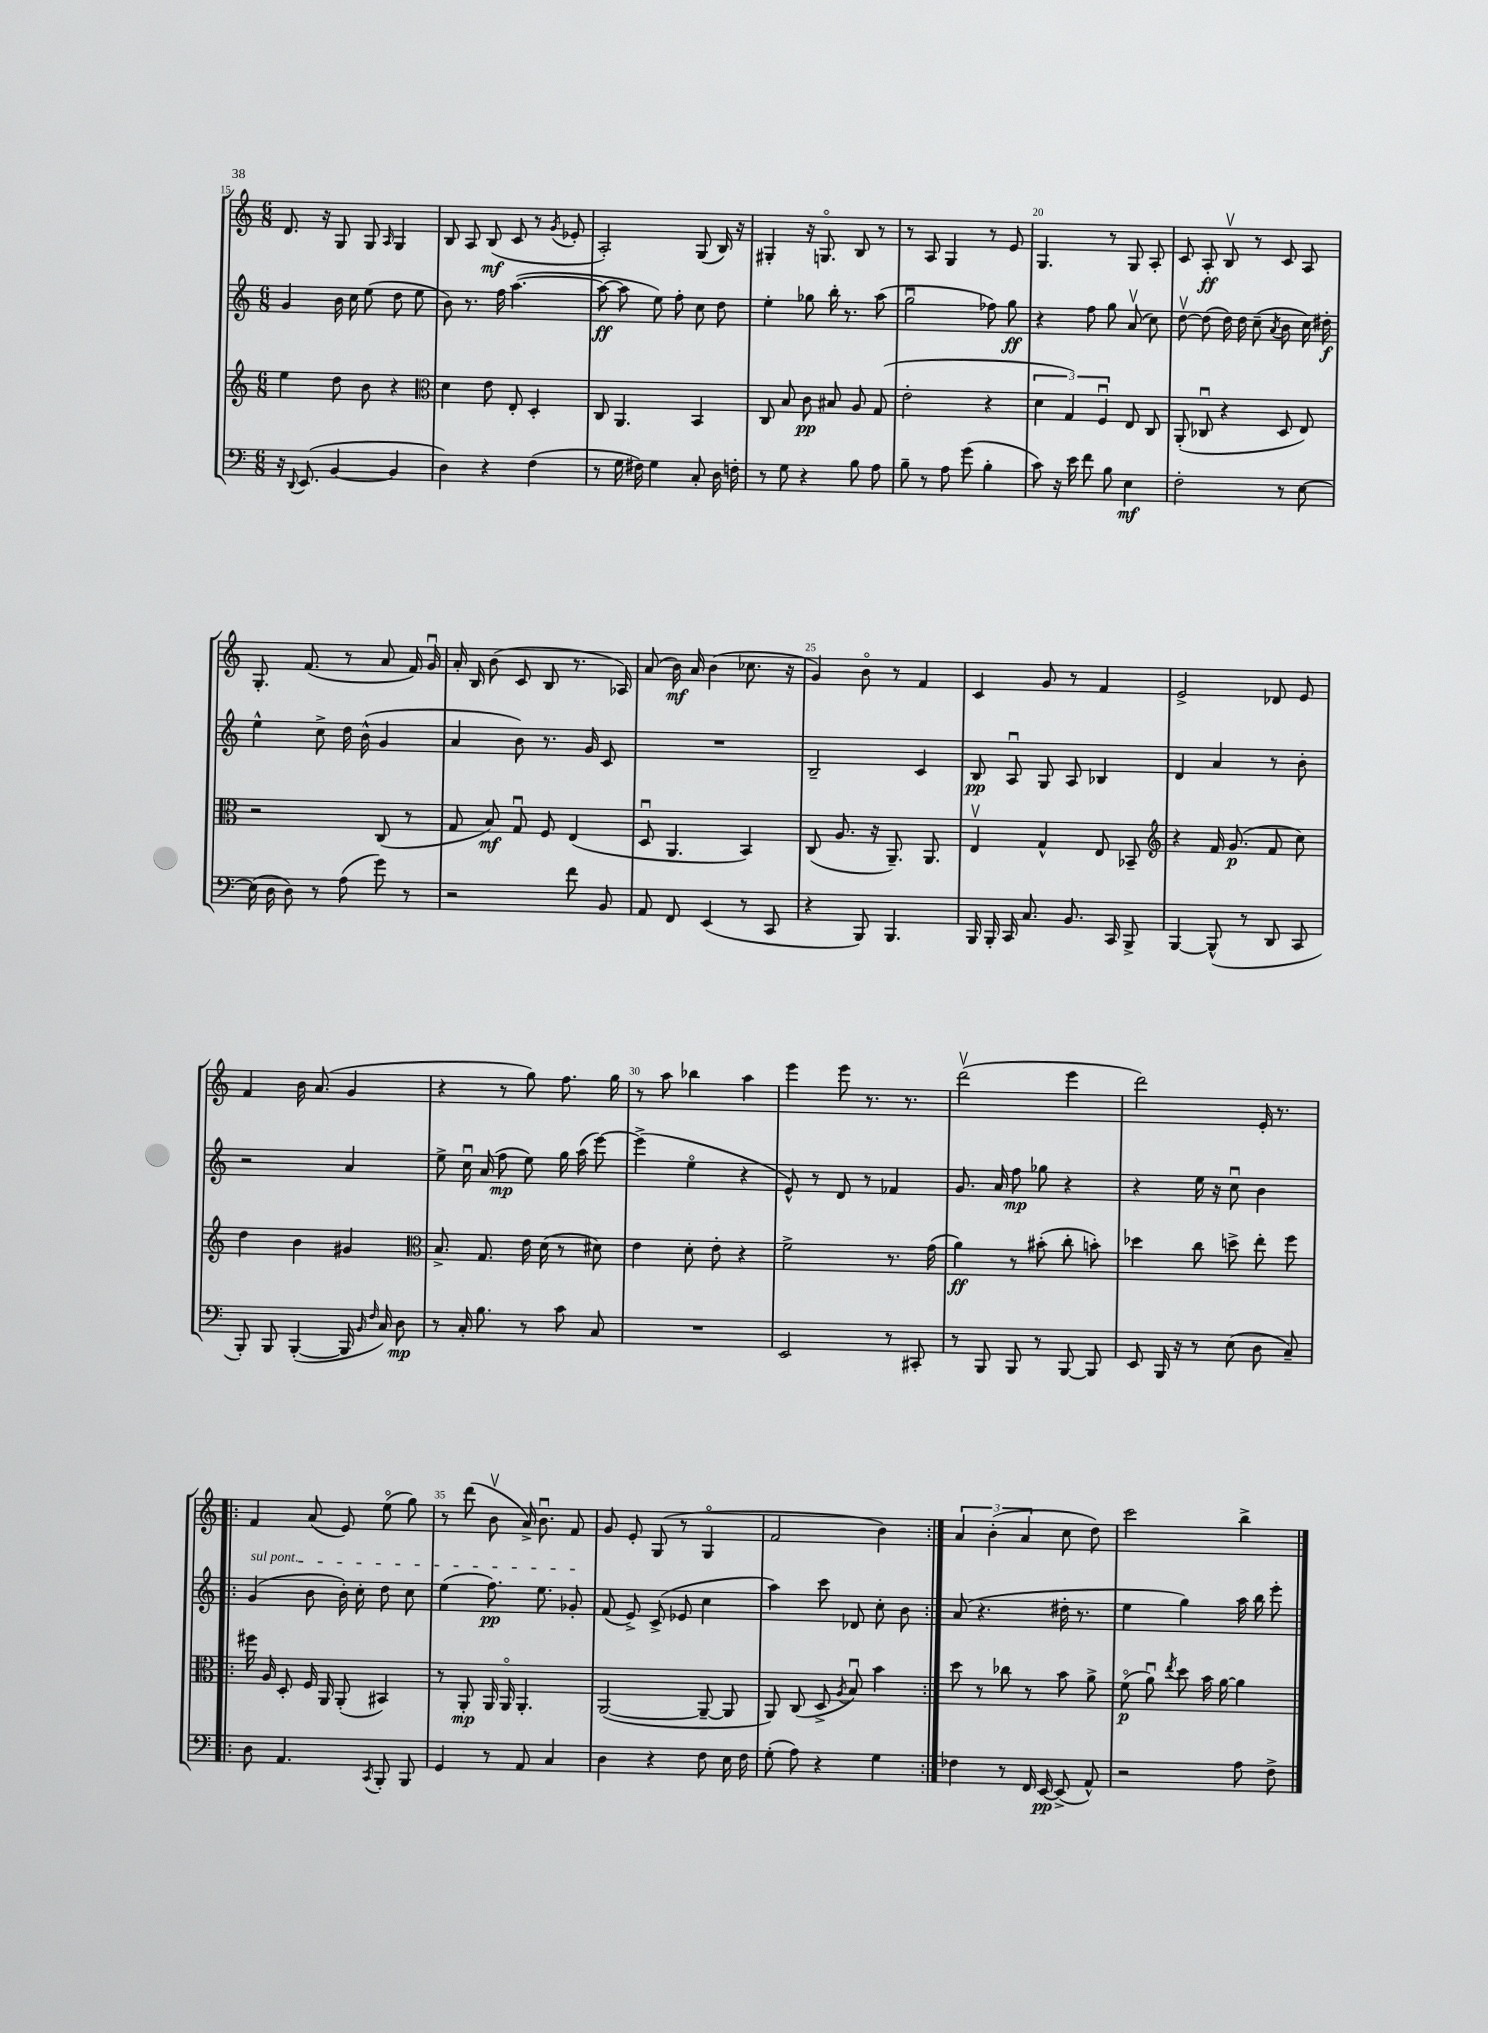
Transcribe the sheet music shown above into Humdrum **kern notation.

**kern	**dynam	**kern	**dynam	**kern	**dynam	**kern	**dynam
*part4	*part4	*part3	*part3	*part2	*part2	*part1	*part1
*staff4	*staff4	*staff3	*staff3	*staff2	*staff2	*staff1	*staff1
*clefF4	*	*clefG2	*	*clefG2	*	*clefG2	*
*k[]	*	*k[]	*	*k[]	*	*k[]	*
*M6/8	*	*M6/8	*	*M6/8	*	*M6/8	*
=15	=15	=15	=15	=15	=15	=15	=15
16r	.	4ee\	.	4g/	.	8.d/	.
8qqDD/	.	.	.	.	.	.	.
(8.EE/	.	.	.	.	.	.	.
.	.	.	.	.	.	16r	.
[4BB/	.	8dd\	.	16b\	.	8G/	.
.	.	.	.	16cc\	.	.	.
.	.	8b\	.	(8ee\	.	8G/	.
.	.	.	.	.	.	16qqA/	.
4BB/]	.	4r	.	8dd\	.	4G/	.
.	.	.	.	8ee\	.	.	.
=16	=16	=16	=16	=16	=16	=16	=16
*	*	*clefC3	*	*	*	*	*
4D\)	.	4d\	.	8b\)	.	8B/	.
.	.	.	.	8.r	.	8A/	.
4r	.	8e\	.	.	.	(8B/	mf
.	.	.	.	16ff\	.	.	.
.	.	8E'/	.	([4.aa\	.	8c/	.
(4F\	.	4D'/	.	.	.	8r	.
.	.	.	.	.	.	8qg/	.
.	.	.	.	.	.	8e-X'/	.
=17	=17	=17	=17	=17	=17	=17	=17
8r	.	8C/	.	8aa\_	ff	2A'/)	.
16G\	.	4.AA/	.	8aa\]	.	.	.
16F#X\)	.	.	.	.	.	.	.
4G\	.	.	.	8ee\)	.	.	.
.	.	.	.	8ff'\	.	.	.
8C'/	.	4BB/	.	8cc\	.	(8G/	.
16D\	.	.	.	8dd\	.	16B/)	.
16Fn'\	.	.	.	.	.	16r	.
=18	=18	=18	=18	=18	=18	=18	=18
8r	.	8C/	.	4ee'\	.	4G#X'/	.
8G\	.	8B/	.	.	.	.	.
4r	.	8c\	pp	8gg-X\	.	16r	.
.	.	.	.	.	.	8.Gn/	.
.	.	8B#X/	.	16bb'\	.	.	.
.	.	.	.	8.r	.	.	.
8B\	.	8A/	.	.	.	8B/	.
8A\	.	(8G/	.	(8aa\	.	8r	.
=19	=19	=19	=19	=19	=19	=19	=19
8B~\	.	2e'\	.	2ggu\	.	8r	.
8r	.	.	.	.	.	8A/	.
8A\	.	.	.	.	.	4G/	.
(8g\	.	.	.	.	.	.	.
4B'\	.	4r	.	8ff-X\)	.	8r	.
.	.	.	.	8gg\	ff	8e/	.
=20	=20	=20	=20	=20	=20	=20	=20
8c\)	.	6d\	.	4r	.	4.G/	.
16r	.	.	.	.	.	.	.
.	.	6G/)	.	.	.	.	.
16e\	.	.	.	.	.	.	.
8f\	.	.	.	8ff\	.	.	.
.	.	6Fu/	.	.	.	.	.
8B\	.	.	.	8gg\	.	8r	.
4E\	mf	8E/	.	(8av/	.	8G/	.
.	.	8C/	.	8cc\)	.	8A'/	.
=21	=21	=21	=21	=21	=21	=21	=21
2F'\	.	(8AA'/	.	[8ddv\	.	8c/	.
.	.	8C-Xu/	.	(8dd\]	.	8A'/	ff
.	.	4r	.	16dd\)	.	8Bv/	.
.	.	.	.	16dd\	.	.	.
.	.	.	.	(8cc~\	.	8r	.
.	.	.	.	8qa/	.	.	.
8r	.	8D/	.	8b\	.	8c/	.
[8E\	.	8E/)	.	16cc\)	.	8A/	.
.	.	.	.	16dd#X'\	f	.	.
!!LO:LB:g=z
=22	=22	=22	=22	=22	=22	=22	=22
(16E\]	.	2r	.	4ee^^\	.	8.G'/	.
16D\	.	.	.	.	.	.	.
8D\)	.	.	.	.	.	.	.
.	.	.	.	.	.	(8.f/	.
8r	.	.	.	8cc^\	.	.	.
(8A\	.	.	.	16dd\	.	8r	.
.	.	.	.	(16b^^\	.	.	.
8g\)	.	(8C/	.	4g/	.	8a/	.
8r	.	8r	.	.	.	16f/)	.
.	.	.	.	.	.	16gu/	.
=23	=23	=23	=23	=23	=23	=23	=23
2r	.	8G/	.	4a/	.	16a'/	.
.	.	.	.	.	.	16B/	.
.	.	8B/)	mf	.	.	(8b\	.
.	.	8Gu/	.	8b\)	.	8c/	.
.	.	8F/	.	8.r	.	8B/	.
8f\	.	(4E/	.	.	.	8.r	.
.	.	.	.	16g/	.	.	.
8BB/	.	.	.	8c/	.	.	.
.	.	.	.	.	.	16A-X/)	.
=24	=24	=24	=24	=24	=24	=24	=24
8AA/	.	8Du/	.	2.r	.	(8a/	.
8FF/	.	4.AA/	.	.	.	16b\)	mf
.	.	.	.	.	.	16a/	.
(4EE/	.	.	.	.	.	(4b\	.
8r	.	4BB/)	.	.	.	8.cc-X\	.
8CC/	.	.	.	.	.	.	.
.	.	.	.	.	.	16r	.
=25	=25	=25	=25	=25	=25	=25	=25
4r	.	(8C/	.	2B~/	.	4g/)	.
.	.	8.A/	.	.	.	.	.
8BBB/)	.	.	.	.	.	8b\	.
.	.	16r	.	.	.	.	.
4.BBB/	.	8.AA~/)	.	.	.	8r	.
.	.	.	.	4c/	.	4f/	.
.	.	8.AA/	.	.	.	.	.
=26	=26	=26	=26	=26	=26	=26	=26
16BBB/	.	4Ev/	.	8B/	pp	4c/	.
16BBB'/	.	.	.	.	.	.	.
16CC/	.	.	.	8Au/	.	.	.
8.C/	.	.	.	.	.	.	.
.	.	4G^^/	.	8G/	.	8g/	.
8.BB/	.	.	.	8A/	.	8r	.
.	.	8E/	.	4B-X/	.	4f/	.
16CC/	.	.	.	.	.	.	.
8BBB^/	.	8BB-X~/	.	.	.	.	.
=27	=27	=27	=27	=27	=27	=27	=27
*	*	*clefG2	*	*	*	*	*
[4BBB/	.	4r	.	4d/	.	2e^/	.
(8BBB^^/]	.	16f/	.	4a/	.	.	.
.	.	(8.g/	p	.	.	.	.
8r	.	.	.	.	.	.	.
8DD/	.	8f/	.	8r	.	8d-X/	.
8CC/	.	8cc\)	.	8b'\	.	8e/	.
!!LO:LB:g=z
=28	=28	=28	=28	=28	=28	=28	=28
8BBB'/)	.	4dd\	.	2r	.	4f/	.
8BBB/	.	.	.	.	.	.	.
([4BBB'/	.	4b\	.	.	.	16b\	.
.	.	.	.	.	.	(8.a/	.
16BBB/]	.	4g#X/	.	4a/	.	4g/	.
16qqBB/	.	.	.	.	.	.	.
16qqF/	.	.	.	.	.	.	.
16C/)	.	.	.	.	.	.	.
8D\	mp	.	.	.	.	.	.
=29	=29	=29	=29	=29	=29	=29	=29
*	*	*clefC3	*	*	*	*	*
8r	.	8.B^/	.	8ee^\	.	4r	.
16C'/	.	.	.	16ccu\	.	.	.
8.B\	.	8.G/	.	(16a/	.	.	.
.	.	.	.	8ff\	mp	8r	.
8r	.	16e\	.	8ee\)	.	8gg\)	.
.	.	(16d\	.	.	.	.	.
8c\	.	8r	.	16gg\	.	8.ff\	.
.	.	.	.	(16aa\	.	.	.
8C/	.	8d#X\)	.	[8eee\)	.	.	.
.	.	.	.	.	.	16gg\	.
=30	=30	=30	=30	=30	=30	=30	=30
2.r	.	4e\	.	(4eee^\]	.	8r	.
.	.	.	.	.	.	8aa\	.
.	.	8d'\	.	4ee\	.	4bb-X\	.
.	.	8e'\	.	.	.	.	.
.	.	4r	.	4r	.	4aa\	.
=31	=31	=31	=31	=31	=31	=31	=31
2EE/	.	2f^\	.	8e^^/)	.	4eee\	.
.	.	.	.	8r	.	.	.
.	.	.	.	8d/	.	8eee\	.
.	.	.	.	8r	.	8.r	.
8r	.	8.r	.	4f-X/	.	.	.
.	.	.	.	.	.	8.r	.
8CC#X'/	.	.	.	.	.	.	.
.	.	(16g\	.	.	.	.	.
=32	=32	=32	=32	=32	=32	=32	=32
8r	.	4a\)	ff	8.g/	.	(2dddv\	.
8BBB/	.	.	.	.	.	.	.
.	.	.	.	16a/	.	.	.
8BBB/	.	8r	.	8ff\	mp	.	.
8r	.	(8b#X'\	.	8gg-X\	.	.	.
[8BBB/	.	8cc'\	.	4r	.	4eee\	.
8BBB/]	.	8bn'\)	.	.	.	.	.
=33	=33	=33	=33	=33	=33	=33	=33
8EE/	.	4dd-X\	.	4r	.	2ddd\)	.
16BBB/	.	.	.	.	.	.	.
16r	.	.	.	.	.	.	.
8r	.	8cc\	.	16ee\	.	.	.
.	.	.	.	16r	.	.	.
(8E\	.	8ddn^\	.	8ccu\	.	.	.
8D\	.	8ee'\	.	4b\	.	16e'/	.
.	.	.	.	.	.	8.r	.
8C~/)	.	8ff\	.	.	.	.	.
!!LO:LB:g=z
=34!|:	=34!|:	=34!|:	=34!|:	=34!|:	=34!|:	=34!|:	=34!|:
!	!	!	!	!LO:TX:a:i:t=sul pont.	!	!	!
8D\	.	16ff#X\	.	(4g/	.	4f/	.
.	.	16A/	.	.	.	.	.
4.AA/	.	8D'/	.	.	.	.	.
.	.	16F/	.	8b\	.	(8a/	.
.	.	16AA/	.	.	.	.	.
.	.	(8AA'/	.	16b'\)	.	8e/)	.
.	.	.	.	16cc'\	.	.	.
8qCC/	.	.	.	.	.	.	.
8BBB'/	.	4BB#X/)	.	8dd\	.	(8ee\	.
8BBB/	.	.	.	8cc\	.	8gg\)	.
=35	=35	=35	=35	=35	=35	=35	=35
4GG/	.	8r	.	(4ee\	.	8r	.
.	.	8AA'/	mp	.	.	(8ddd\	.
8r	.	16AA/	.	8.ff\)	pp	8bv\	.
.	.	16AA/	.	.	.	.	.
8AA/	.	4.AA'/	.	.	.	16a^/)	.
.	.	.	.	8.ee\	.	8.bu\	.
4C/	.	.	.	.	.	.	.
.	.	.	.	8g-X'/	.	8f/	.
=36	=36	=36	=36	=36	=36	=36	=36
4D\	.	([2AA/	.	(8f/	.	8g/	.
.	.	.	.	8e^/)	.	8e'/	.
4r	.	.	.	(8c^/	.	(8G/	.
.	.	.	.	8e-X/	.	8r	.
8F\	.	8AA~/_	.	4cc\	.	4G/	.
16E\	.	8AA/]	.	.	.	.	.
16F\	.	.	.	.	.	.	.
=37	=37	=37	=37	=37	=37	=37	=37
(8G'\	.	8AA/)	.	4aa\)	.	2f/	.
8A\)	.	(8C/	.	.	.	.	.
4r	.	8D^/	.	8ccc\	.	.	.
.	.	8qA/	.	.	.	.	.
.	.	8Bu/)	.	8d-X/	.	.	.
4G\	.	4b\	.	8cc'\	.	4b\)	.
.	.	.	.	8b\	.	.	.
=38:|!	=38:|!	=38:|!	=38:|!	=38:|!	=38:|!	=38:|!	=38:|!
4F-X\	.	8dd\	.	(8a/	.	6a/	.
.	.	8r	.	4.r	.	.	.
.	.	.	.	.	.	(6b'\	.
8r	.	8cc-X\	.	.	.	.	.
.	.	.	.	.	.	6a/	.
16FF/	.	8r	.	.	.	.	.
[16EE/	pp	.	.	.	.	.	.
(8EE^/]	.	8b\	.	16dd#X'\	.	8cc\	.
.	.	.	.	8.r	.	.	.
8AA^^/)	.	8a^\	.	.	.	8dd\)	.
=39	=39	=39	=39	=39	=39	=39	=39
2r	.	(8f\	p	4ee\	.	2ccc\	.
.	.	8au\)	.	.	.	.	.
.	.	8qee/	.	.	.	.	.
.	.	8dd\	.	4gg\)	.	.	.
.	.	16b\	.	.	.	.	.
.	.	[16a\	.	.	.	.	.
8A\	.	4a\]	.	16aa\	.	4bb^\	.
.	.	.	.	16bb\	.	.	.
8F^\	.	.	.	8eee'\	.	.	.
==	==	==	==	==	==	==	==
*-	*-	*-	*-	*-	*-	*-	*-
